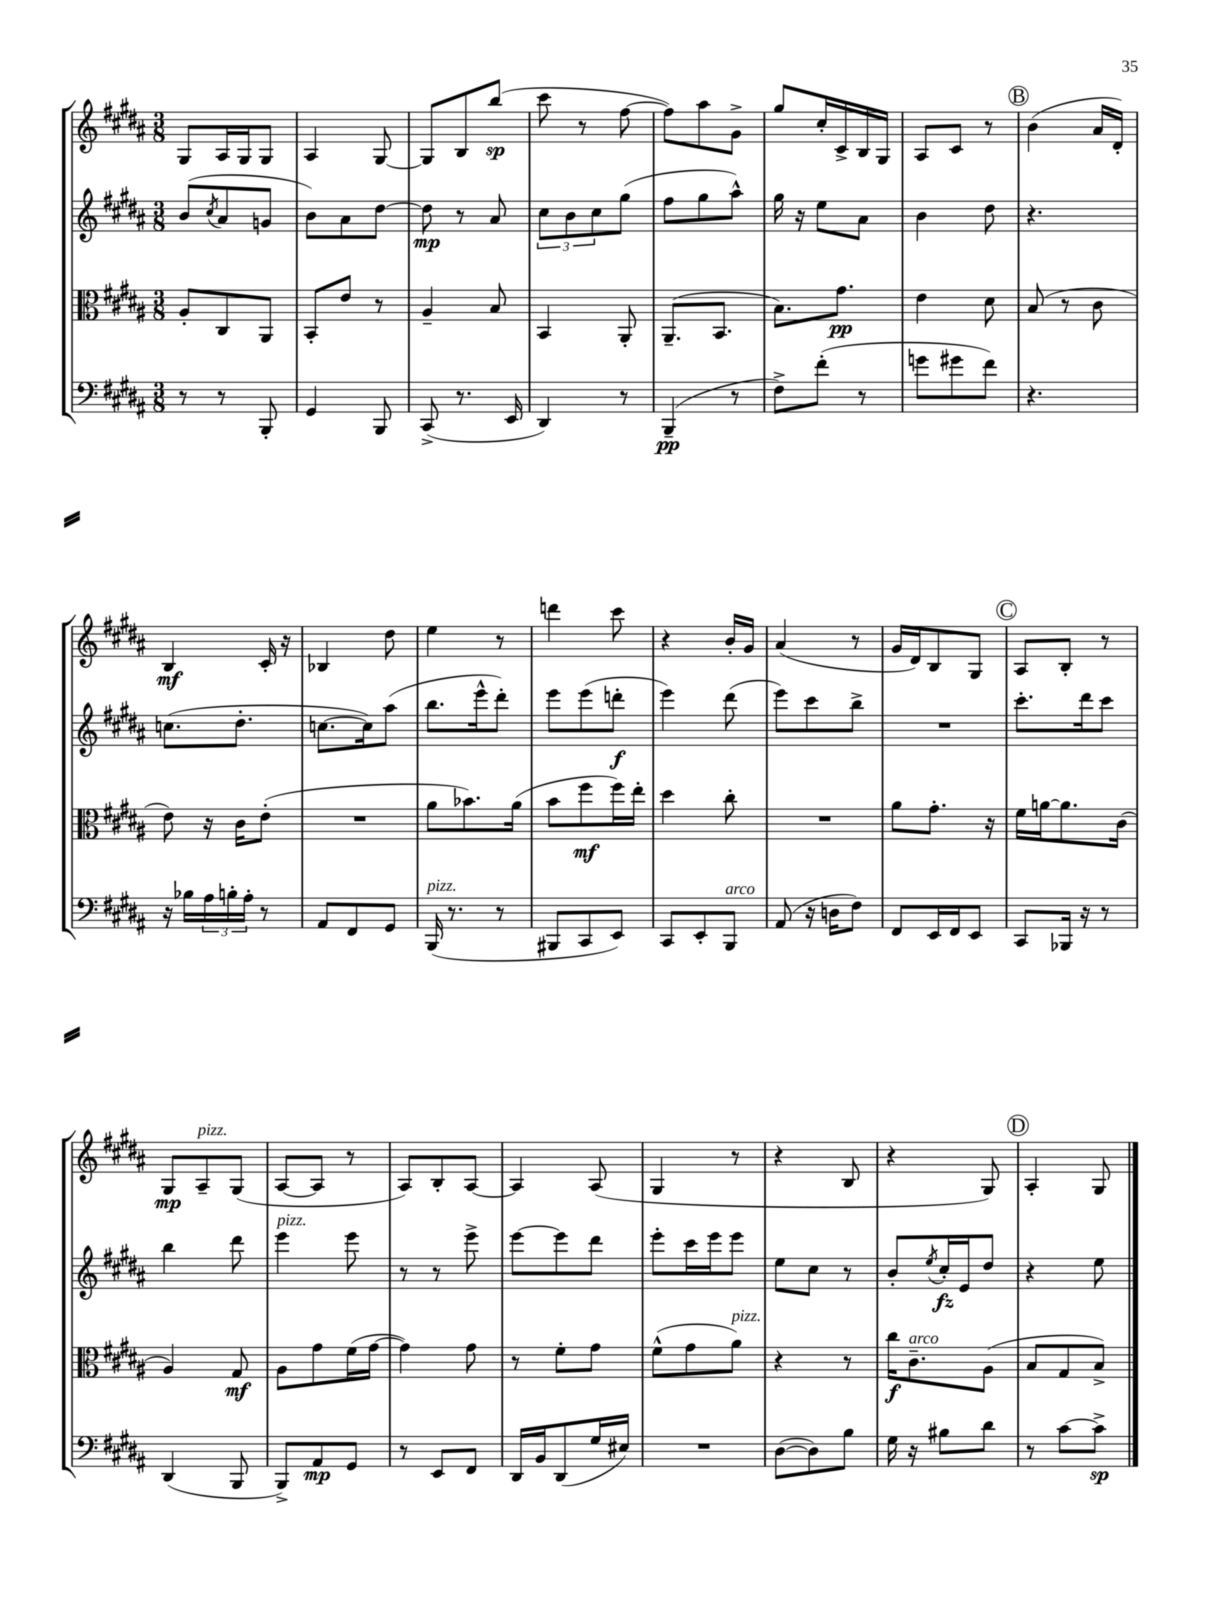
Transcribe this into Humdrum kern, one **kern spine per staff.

**kern	**dynam	**kern	**dynam	**kern	**dynam	**kern	**dynam
*part4	*part4	*part3	*part3	*part2	*part2	*part1	*part1
*staff4	*staff4	*staff3	*staff3	*staff2	*staff2	*staff1	*staff1
*clefF4	*	*clefC3	*	*clefG2	*	*clefG2	*
*k[f#c#g#d#a#]	*	*k[f#c#g#d#a#]	*	*k[f#c#g#d#a#]	*	*k[f#c#g#d#a#]	*
*M3/8	*	*M3/8	*	*M3/8	*	*M3/8	*
=5	=5	=5	=5	=5	=5	=5	=5
8r	.	8A#'/L	.	(8b/L	.	8G#/L	.
.	.	.	.	8qcc#/	.	.	.
8r	.	8C#/	.	8a#/	.	16A#/L	.
.	.	.	.	.	.	16G#/J	.
8BBB'/	.	8AA#/J	.	8gn/J	.	8G#/J	.
=6	=6	=6	=6	=6	=6	=6	=6
4GG#/	.	8BB'/L	.	8b\L)	.	4A#/	.
.	.	8e/J	.	8a#\	.	.	.
8BBB/	.	8r	.	[8dd#\J	.	[8G#/	.
=7	=7	=7	=7	=7	=7	=7	=7
(8CC#^/	.	4A#~/	.	8dd#\]	mp	8G#/L]	.
8.r	.	.	.	8r	.	8B/	.
.	.	8B/	.	8a#/	.	(8bb/J	sp
16EE/	.	.	.	.	.	.	.
=8	=8	=8	=8	=8	=8	=8	=8
4DD#/)	.	4BB/	.	12cc#\L	.	8ccc#\	.
.	.	.	.	12b\	.	.	.
.	.	.	.	.	.	8r	.
.	.	.	.	12cc#\	.	.	.
8r	.	8AA#'/	.	(8gg#\J	.	[8ff#\	.
=9	=9	=9	=9	=9	=9	=9	=9
(4BBB~/	pp	(8.AA#~/L	.	8ff#\L	.	8ff#\L])	.
.	.	.	.	8gg#\	.	8aa#\	.
.	.	8.BB/J	.	.	.	.	.
8r	.	.	.	8aa#^^\J)	.	8g#^\J	.
=10	=10	=10	=10	=10	=10	=10	=10
8F#^\L)	.	8.B\L)	.	16gg#\	.	8gg#/L	.
.	.	.	.	16r	.	.	.
(8f#'\J	.	.	.	8ee\L	.	16cc#'/L	.
.	.	8.g#\J	pp	.	.	16c#^/	.
8r	.	.	.	8a#\J	.	16B/	.
.	.	.	.	.	.	16G#/JJ	.
=11	=11	=11	=11	=11	=11	=11	=11
8gn\L	.	4e\	.	4b\	.	8A#/L	.
8g#X\	.	.	.	.	.	8c#/J	.
8f#\J)	.	8d#\	.	8dd#\	.	8r	.
!!LO:REH:place=s1:t=B
=12	=12	=12	=12	=12	=12	=12	=12
4.r	.	(8B/	.	4.r	.	(4b\	.
.	.	8r	.	.	.	.	.
.	.	8c#\	.	.	.	16a#/LL	.
.	.	.	.	.	.	16d#'/JJ)	.
!!LO:LB:g=z
=13	=13	=13	=13	=13	=13	=13	=13
16r	.	8e\)	.	(8.ccn\L	.	4B/	mf
16B-X\LL	.	.	.	.	.	.	.
24A#\	.	16r	.	.	.	.	.
24Bn'\	.	.	.	.	.	.	.
.	.	16c#\KL	.	8.dd#'\J	.	.	.
24A#'\JJ	.	.	.	.	.	.	.
8r	.	(8e'\J	.	.	.	16c#'/	.
.	.	.	.	.	.	16r	.
=14	=14	=14	=14	=14	=14	=14	=14
8AA#/L	.	4.r	.	[8.ccn\L	.	4B-X/	.
8FF#/	.	.	.	.	.	.	.
.	.	.	.	16cc\k])	.	.	.
8GG#/J	.	.	.	(8aa#\J	.	8dd#\	.
=15	=15	=15	=15	=15	=15	=15	=15
!LO:TX:a:i:t=pizz.	!	!	!	!	!	!	!
(16BBB/	.	8a#\L	.	8.bb\L	.	4ee\	.
8.r	.	.	.	.	.	.	.
.	.	8.b-X\)	.	.	.	.	.
.	.	.	.	16eee^^\k	.	.	.
8r	.	.	.	8ddd#'\J)	.	8r	.
.	.	(16a#\Jk	.	.	.	.	.
=16	=16	=16	=16	=16	=16	=16	=16
8BBB#X/L	.	8b\L	.	8eee\L	.	4dddn\	.
8CC#/	.	8ff#\	mf	(8eee\	.	.	.
8EE/J)	.	16ff#\L)	.	8dddn'\J	f	8ccc#\	.
.	.	16ee'\JJ	.	.	.	.	.
=17	=17	=17	=17	=17	=17	=17	=17
8CC#/L	.	4dd#\	.	4eee\)	.	4r	.
8EE'/	.	.	.	.	.	.	.
!LO:TX:a:i:t=arco	!	!	!	!	!	!	!
8BBB/J	.	8cc#'\	.	(8ddd#\	.	16b'/LL	.
.	.	.	.	.	.	16g#/JJ	.
=18	=18	=18	=18	=18	=18	=18	=18
(8AA#/	.	4.r	.	8eee\L)	.	(4a#/	.
16r	.	.	.	8ccc#\	.	.	.
16Dn\KL	.	.	.	.	.	.	.
8F#\J)	.	.	.	8bb^\J	.	8r	.
=19	=19	=19	=19	=19	=19	=19	=19
8FF#/L	.	8a#\L	.	4.r	.	16g#/LL	.
.	.	.	.	.	.	16d#/J)	.
16EE/L	.	8.g#'\J	.	.	.	8B/	.
16FF#/J	.	.	.	.	.	.	.
8EE/J	.	.	.	.	.	8G#/J	.
.	.	16r	.	.	.	.	.
!!LO:REH:place=s1:t=C
=20	=20	=20	=20	=20	=20	=20	=20
8CC#/L	.	16f#\LL	.	8.ccc#'\L	.	8A#/L	.
.	.	[16an\J	.	.	.	.	.
16BBB-X/Jk	.	8.a\]	.	.	.	8B'/J	.
16r	.	.	.	16ddd#\k	.	.	.
8r	.	.	.	8ccc#\J	.	8r	.
.	.	(16c#\Jk	.	.	.	.	.
!!LO:LB:g=z
=21	=21	=21	=21	=21	=21	=21	=21
(4DD#/	.	4A#/)	.	4bb\	.	8G#/L	mp
!	!	!	!	!	!	!LO:TX:a:i:t=pizz.	!
.	.	.	.	.	.	8A#~/	.
8BBB/	.	8G#/	mf	8ddd#\	.	(8G#/J	.
=22	=22	=22	=22	=22	=22	=22	=22
!	!	!	!	!LO:TX:a:i:t=pizz.	!	!	!
8BBB^/L)	.	8A#\L	.	4eee\	.	[8A#/L	.
8AA#/	mp	8g#\	.	.	.	8A#/J]	.
8GG#/J	.	(16f#\L	.	8eee\	.	8r	.
.	.	[16g#\JJ	.	.	.	.	.
=23	=23	=23	=23	=23	=23	=23	=23
8r	.	4g#\])	.	8r	.	8A#/L)	.
8EE/L	.	.	.	8r	.	8B'/	.
8FF#/J	.	8g#\	.	8eee^\	.	[8A#/J	.
=24	=24	=24	=24	=24	=24	=24	=24
16DD#/LL	.	8r	.	[8eee\L	.	4A#/]	.
16BB/J	.	.	.	.	.	.	.
(8DD#/	.	8f#'\L	.	8eee\]	.	.	.
16G#/L	.	8g#\J	.	8ddd#\J	.	(8A#/	.
16E#X/JJ)	.	.	.	.	.	.	.
=25	=25	=25	=25	=25	=25	=25	=25
4.r	.	(8f#^^\L	.	8eee'\L	.	4G#/	.
.	.	8g#\	.	16ccc#\L	.	.	.
.	.	.	.	16eee\J	.	.	.
!	!	!LO:TX:a:i:t=pizz.	!	!	!	!	!
.	.	8a#\J)	.	8eee\J	.	8r	.
=26	=26	=26	=26	=26	=26	=26	=26
([8D#\L	.	4r	.	8ee\L	.	4r	.
8D#\])	.	.	.	8cc#\J	.	.	.
8B\J	.	8r	.	8r	.	8B/	.
=27	=27	=27	=27	=27	=27	=27	=27
16G#\	.	16cc#\KL	f	8b'/L	.	4r	.
!	!	!LO:TX:a:i:t=arco	!	!	!	!	!
16r	.	8.c#~\	.	.	.	.	.
.	.	.	.	8qee/	.	.	.
8B#X\L	.	.	.	16cc#'/L	fz	.	.
.	.	.	.	16e/J	.	.	.
8d#\J	.	(8A#\J	.	8dd#/J	.	8G#/)	.
!!LO:REH:place=s1:t=D
=28	=28	=28	=28	=28	=28	=28	=28
8r	.	8B/L	.	4r	.	4A#'/	.
[8c#\L	.	8G#/	.	.	.	.	.
8c#^\J]	sp	8B^/J)	.	8ee\	.	8G#/	.
==	==	==	==	==	==	==	==
*-	*-	*-	*-	*-	*-	*-	*-
